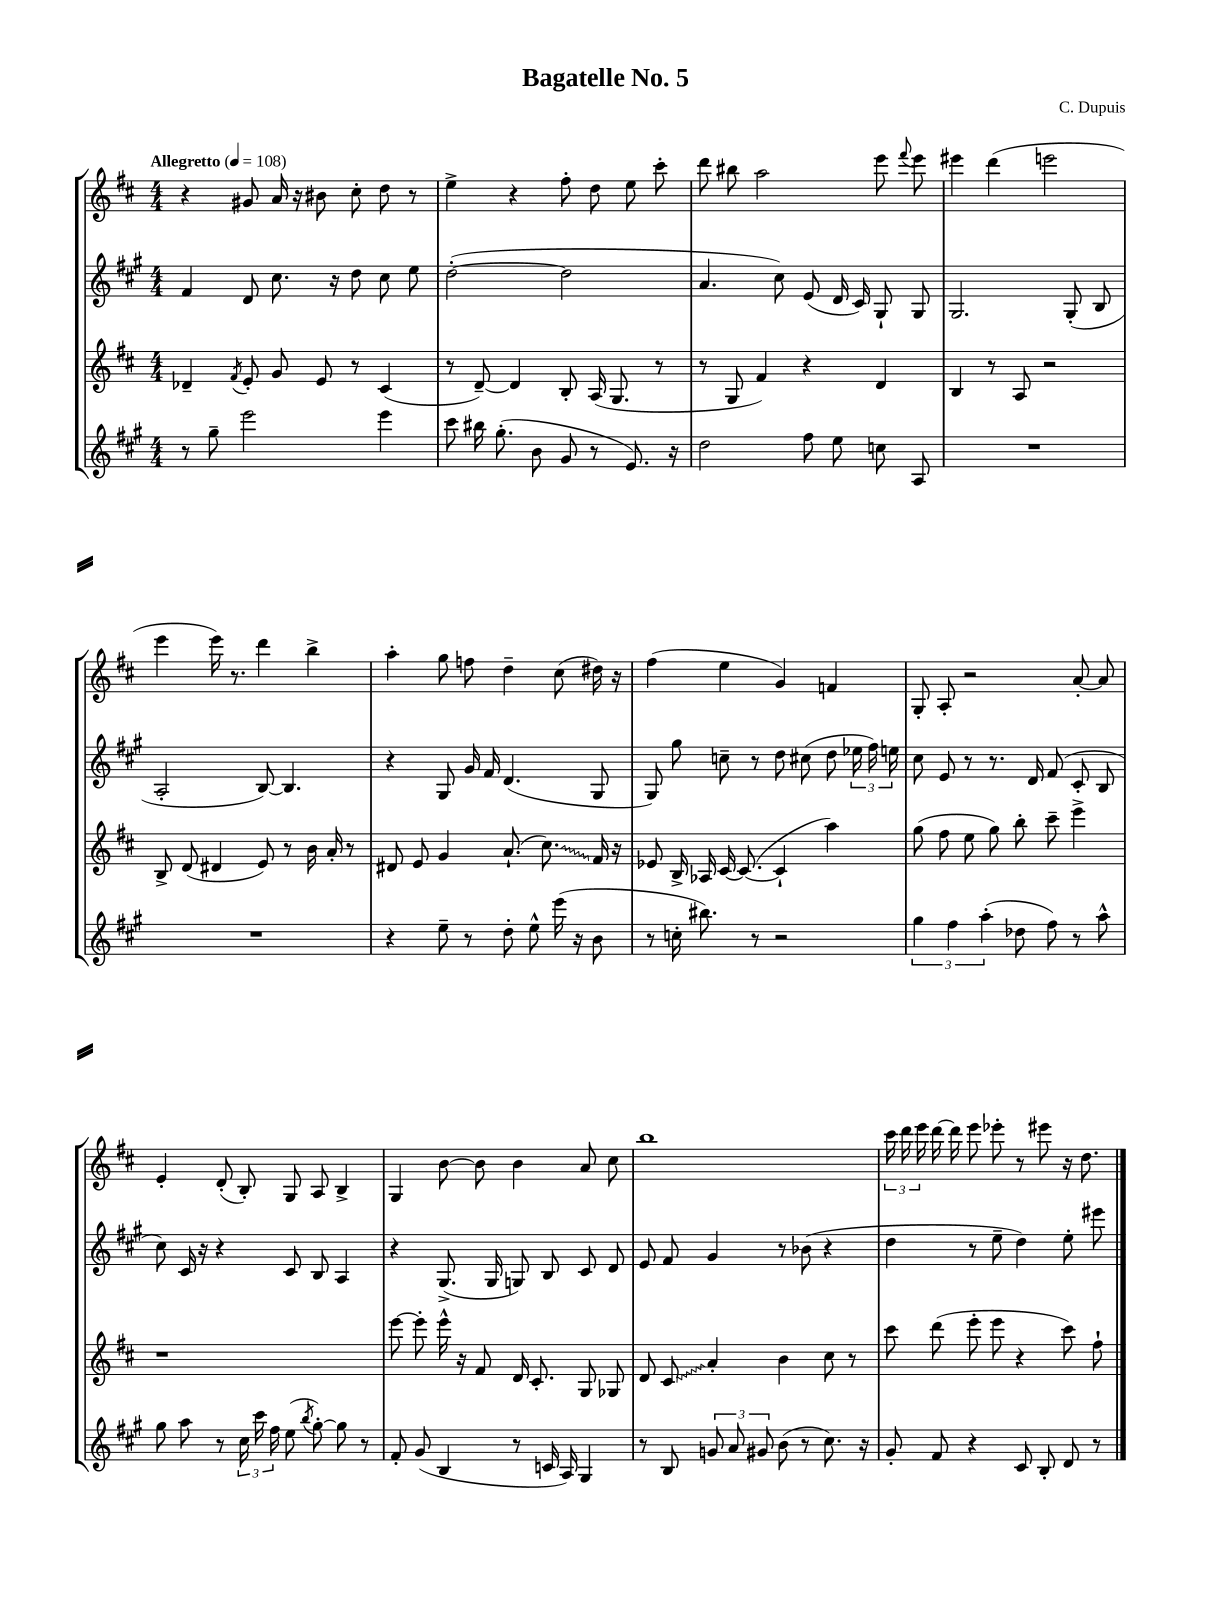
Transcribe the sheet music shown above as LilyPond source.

\header { title = "Bagatelle No. 5" composer = "C. Dupuis" }
<<
\new StaffGroup <<
\new Staff = "s0" {
    \clef treble \key d \major \numericTimeSignature \time 4/4 \tempo "Allegretto" 4 = 108
    \autoBeamOff r4 gis'8 a'16 r16 bis'8 cis''8-. d''8 r8 |
    e''4-> r4 fis''8-. d''8 e''8 cis'''8-. |
    d'''8 bis''8 a''2 e'''8 \appoggiatura { fis'''8 } e'''8 |
    eis'''4 d'''4( e'''2 |
    e'''4 e'''16) r8. d'''4 b''4-> |
    a''4-. g''8 f''8 d''4-- cis''8( dis''16) r16 |
    fis''4( e''4 g'4) f'4 |
    g8-. a8-. r2 a'8~-. a'8 |
    e'4-. d'8-.( b8-.) g8 a8 b4-> |
    g4 b'8~ b'8 b'4 a'8 cis''8 |
    b''1 |
    \tuplet 3/2 { cis'''16 d'''16 e'''16 } d'''16~ d'''16 e'''8 ees'''8-. r8 eis'''8 r16 d''8. \bar "|." |
}
\new Staff = "s1" {
    \clef treble \key a \major \numericTimeSignature \time 4/4
    \autoBeamOff fis'4 d'8 cis''8. r16 d''8 cis''8 e''8 |
    d''2~-.( d''2 |
    a'4. cis''8) e'8( d'16 cis'16) gis8-! gis8 |
    gis2. gis8-.( b8 |
    a2-. b8~) b4. |
    r4 gis8 gis'16 fis'16 d'4.( gis8 |
    gis8) gis''8 c''8-- r8 d''8 cis''8( d''8 \tuplet 3/2 { ees''16 fis''16) e''16 } |
    cis''8 e'8 r8 r8. d'16 fis'8( cis'8-. b8 |
    cis''8) cis'16 r16 r4 cis'8 b8 a4 |
    r4 gis8.->( gis16 g8) b8 cis'8 d'8 |
    e'8 fis'8 gis'4 r8 bes'8( r4 |
    d''4 r8 e''8-- d''4) e''8-. eis'''8 \bar "|." |
}
\new Staff = "s2" {
    \clef treble \key d \major \numericTimeSignature \time 4/4
    \autoBeamOff des'4-- \acciaccatura { fis'8 } e'8-. g'8 e'8 r8 cis'4( |
    r8 d'8~--) d'4 b8-. a16( g8. r8 |
    r8 g8 fis'4) r4 d'4 |
    b4 r8 a8 r2 |
    b8-> d'8( dis'4 e'8) r8 b'16 a'16-. r8 |
    dis'8 e'8 g'4 a'8.-!( \once \override Glissando.style = #'zigzag cis''8.\glissando) fis'16 r16 |
    ees'8 b16-> aes16 cis'16~ cis'8.~( cis'4-! a''4) |
    g''8( fis''8 e''8 g''8) b''8-. cis'''8-- e'''4-> |
    r1 |
    e'''8~ e'''8-. e'''16-^ r16 fis'8 d'16 cis'8.-. g8 ges8 |
    d'8 \once \override Glissando.style = #'zigzag cis'8\glissando a'4-. b'4 cis''8 r8 |
    cis'''8 d'''8( e'''8-. e'''8 r4 cis'''8) fis''8-! \bar "|." |
}
\new Staff = "s3" {
    \clef treble \key a \major \numericTimeSignature \time 4/4
    \autoBeamOff r8 gis''8-- e'''2 e'''4 |
    cis'''8 bis''16 gis''8.-.( b'8 gis'8 r8 e'8.) r16 |
    d''2 fis''8 e''8 c''8 a8 |
    R1 |
    R1 |
    r4 e''8-- r8 d''8-. e''8-^ e'''16( r16 b'8 |
    r8 c''16-. bis''8.) r8 r2 |
    \tuplet 3/2 { gis''4 fis''4 a''4-.( } des''8 fis''8) r8 a''8-^ |
    gis''8 a''8 r8 \tuplet 3/2 { cis''16 cis'''16 fis''16 } e''8( \acciaccatura { b''8 } gis''8~-.) gis''8 r8 |
    fis'8-. gis'8( b4 r8 c'16 a16) gis4 |
    r8 b8 \tuplet 3/2 { g'8 a'8 gis'8 } b'8( r8 cis''8.) r16 |
    gis'8-. fis'8 r4 cis'8 b8-. d'8 r8 \bar "|." |
}
>>
>>
\layout { \context { \Score \remove "Bar_number_engraver" } }
